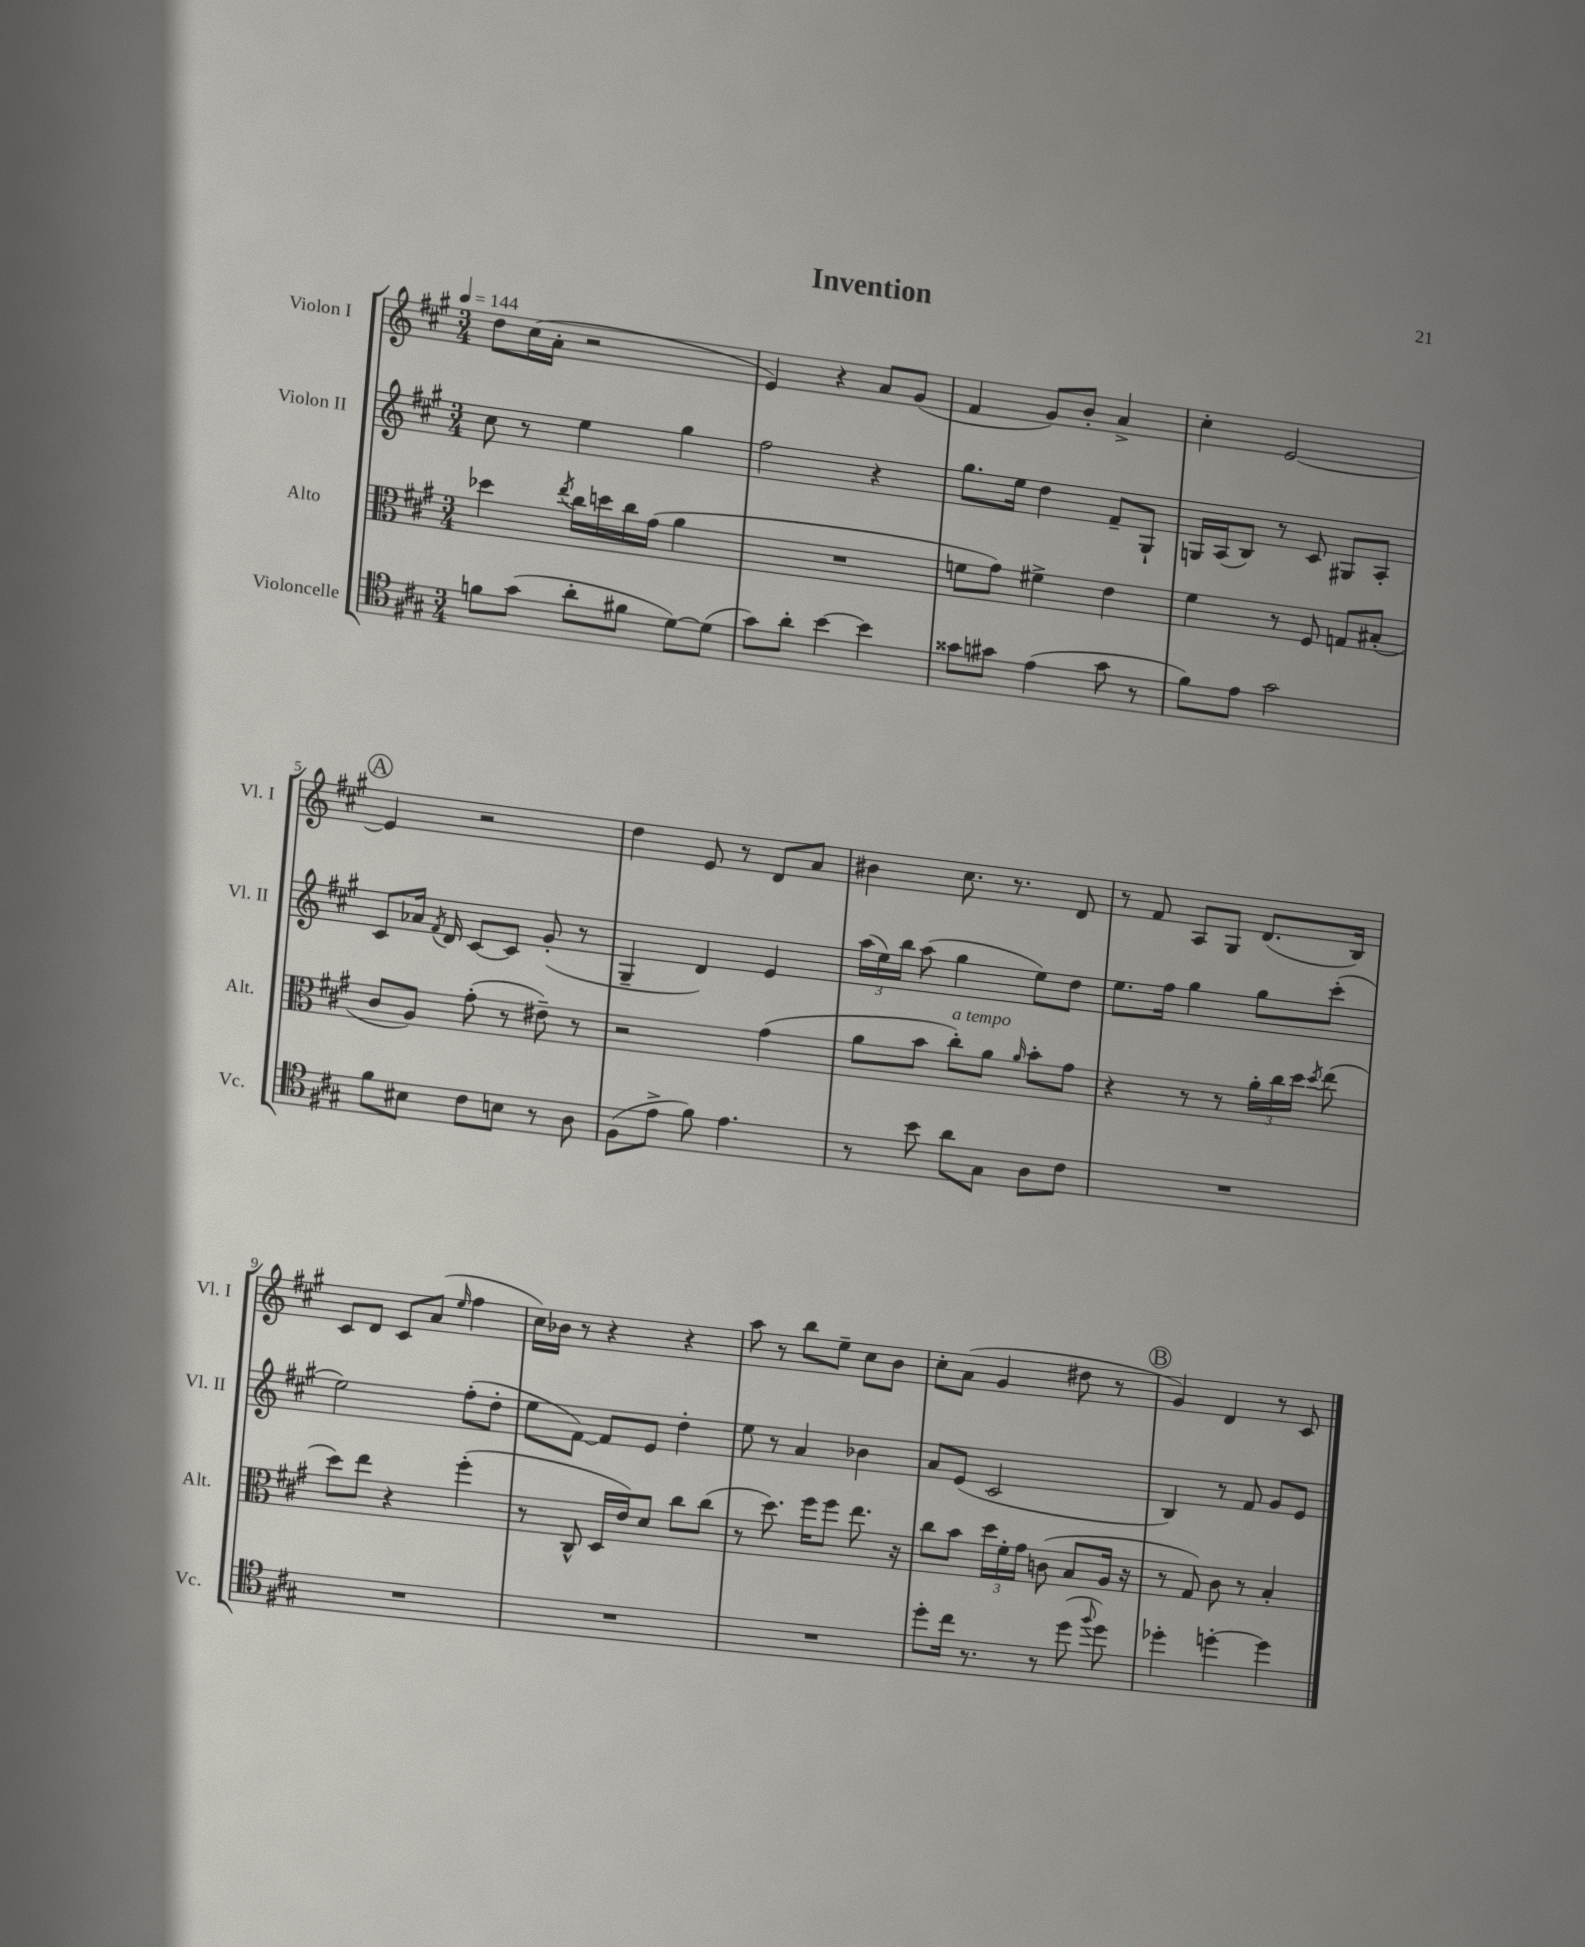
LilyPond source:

\header { title = "Invention" }
<<
\new StaffGroup <<
\new Staff = "s0" \with { instrumentName = "Violon I" shortInstrumentName = "Vl. I" } {
    \clef treble \key a \major \numericTimeSignature \time 3/4 \tempo 4 = 144
    \autoBeamOff d''8[ cis''16( a'16]-. r2 |
    e'4) r4 a'8[ gis'8]( |
    fis'4 gis'8[) b'8]-. a'4-> |
    cis''4-. e'2~ |
    \mark \markup { \circle "A" } e'4 r2 |
    d''4 e'8 r8 d'8[ a'8] |
    bis'4 cis''8. r8. d'8 |
    r8 fis'8 a8[ gis8] d'8.[( b16]) |
    cis'8[ d'8] cis'8[ a'8]( \grace { e''16 } fis''4 |
    cis''16[) bes'16] r8 r4 r4 |
    a''8 r8 b''8[ e''8]-- cis''8[ b'8] |
    cis''8[-. a'8]( gis'4 dis''8 r8 |
    \mark \markup { \circle "B" } gis'4) d'4 r8 cis'8 \bar "|." |
}
\new Staff = "s1" \with { instrumentName = "Violon II" shortInstrumentName = "Vl. II" } {
    \clef treble \key a \major \numericTimeSignature \time 3/4
    \autoBeamOff cis''8 r8 e''4 gis''4 |
    fis''2 r4 |
    gis''8.[ e''16] d''4 fis'8[-- gis8]-! |
    g16[ a16( b8]) r8 cis'8 gis8[ a8]-. |
    \mark \markup { \circle "A" } cis'8[ aes'16] \acciaccatura { fis'8 } d'16 cis'8[~ cis'8] gis'8-.( r8 |
    gis4-- d'4) e'4 |
    \tuplet 3/2 { a''16[( e''16) b''16] } a''8( gis''4 e''8[) d''8] |
    e''8.[ fis''16] gis''4 gis''8[ cis'''8]-.( |
    e''2) fis''8[-.( d''8]-. |
    e''8[ fis'8]~) fis'8[ e'8] d''4-. |
    e''8 r8 a'4 bes'4 |
    a'8[ e'8]( cis'2 |
    \mark \markup { \circle "B" } b4) r8 fis'8 gis'8[ e'8] \bar "|." |
}
\new Staff = "s2" \with { instrumentName = "Alto" shortInstrumentName = "Alt." } {
    \clef alto \key a \major \numericTimeSignature \time 3/4
    \autoBeamOff des''4 \acciaccatura { e''8 } cis''16[ d''16 cis''16 gis'16]( a'4 |
    R2. |
    f'8[ gis'8]) fis'4-> e'4 |
    fis'4 r8 fis8 g8[ bis8]-.( |
    \mark \markup { \circle "A" } cis'8[ a8]) gis'8-.( r8 eis'8--) r8 |
    r2 gis'4( |
    a'8[ b'8] cis''8[-.^\markup { \italic "a tempo" }) a'8] \grace { a'16 } b'8[-. gis'8] |
    r4 r8 r8 \tuplet 3/2 { a'16[-. cis''16 d''16] } \acciaccatura { d''8 } e''8( |
    d''8[) e''8] r4 fis''4-.( |
    r8 cis8-^ d16[ e'16) d'8] cis''8[ cis''8]( |
    r8 d''8.) fis''16[ fis''8] e''8. r16 |
    cis''8[ b'8] \tuplet 3/2 { d''16[ fis'16-. gis'16] } c'8( b8[ a16] r16 |
    \mark \markup { \circle "B" } r8 gis8) cis'8 r8 b4-. \bar "|." |
}
\new Staff = "s3" \with { instrumentName = "Violoncelle" shortInstrumentName = "Vc." } {
    \clef tenor \key a \major \numericTimeSignature \time 3/4
    \autoBeamOff f'8[ gis'8]( a'8[-. fis'8] d'8[~) d'8]( |
    gis'8[) a'8]-. b'4~ b'4 |
    gisis'8[ gis'8] e'4( gis'8 r8 |
    fis'8[) e'8] gis'2 |
    \mark \markup { \circle "A" } fis'8[ bis8] cis'8[ b8] r8 a8 |
    fis8[( e'8]-> fis'8) e'4. |
    r8 b'8 a'8[ gis8] a8[ cis'8] |
    R2. |
    R2. |
    R2. |
    R2. |
    d''8[-. cis''16] r8. r8 d''8( \appoggiatura { fis''8 } d''8) |
    \mark \markup { \circle "B" } des''4-. d''4~-. d''4 \bar "|." |
}
>>
>>
